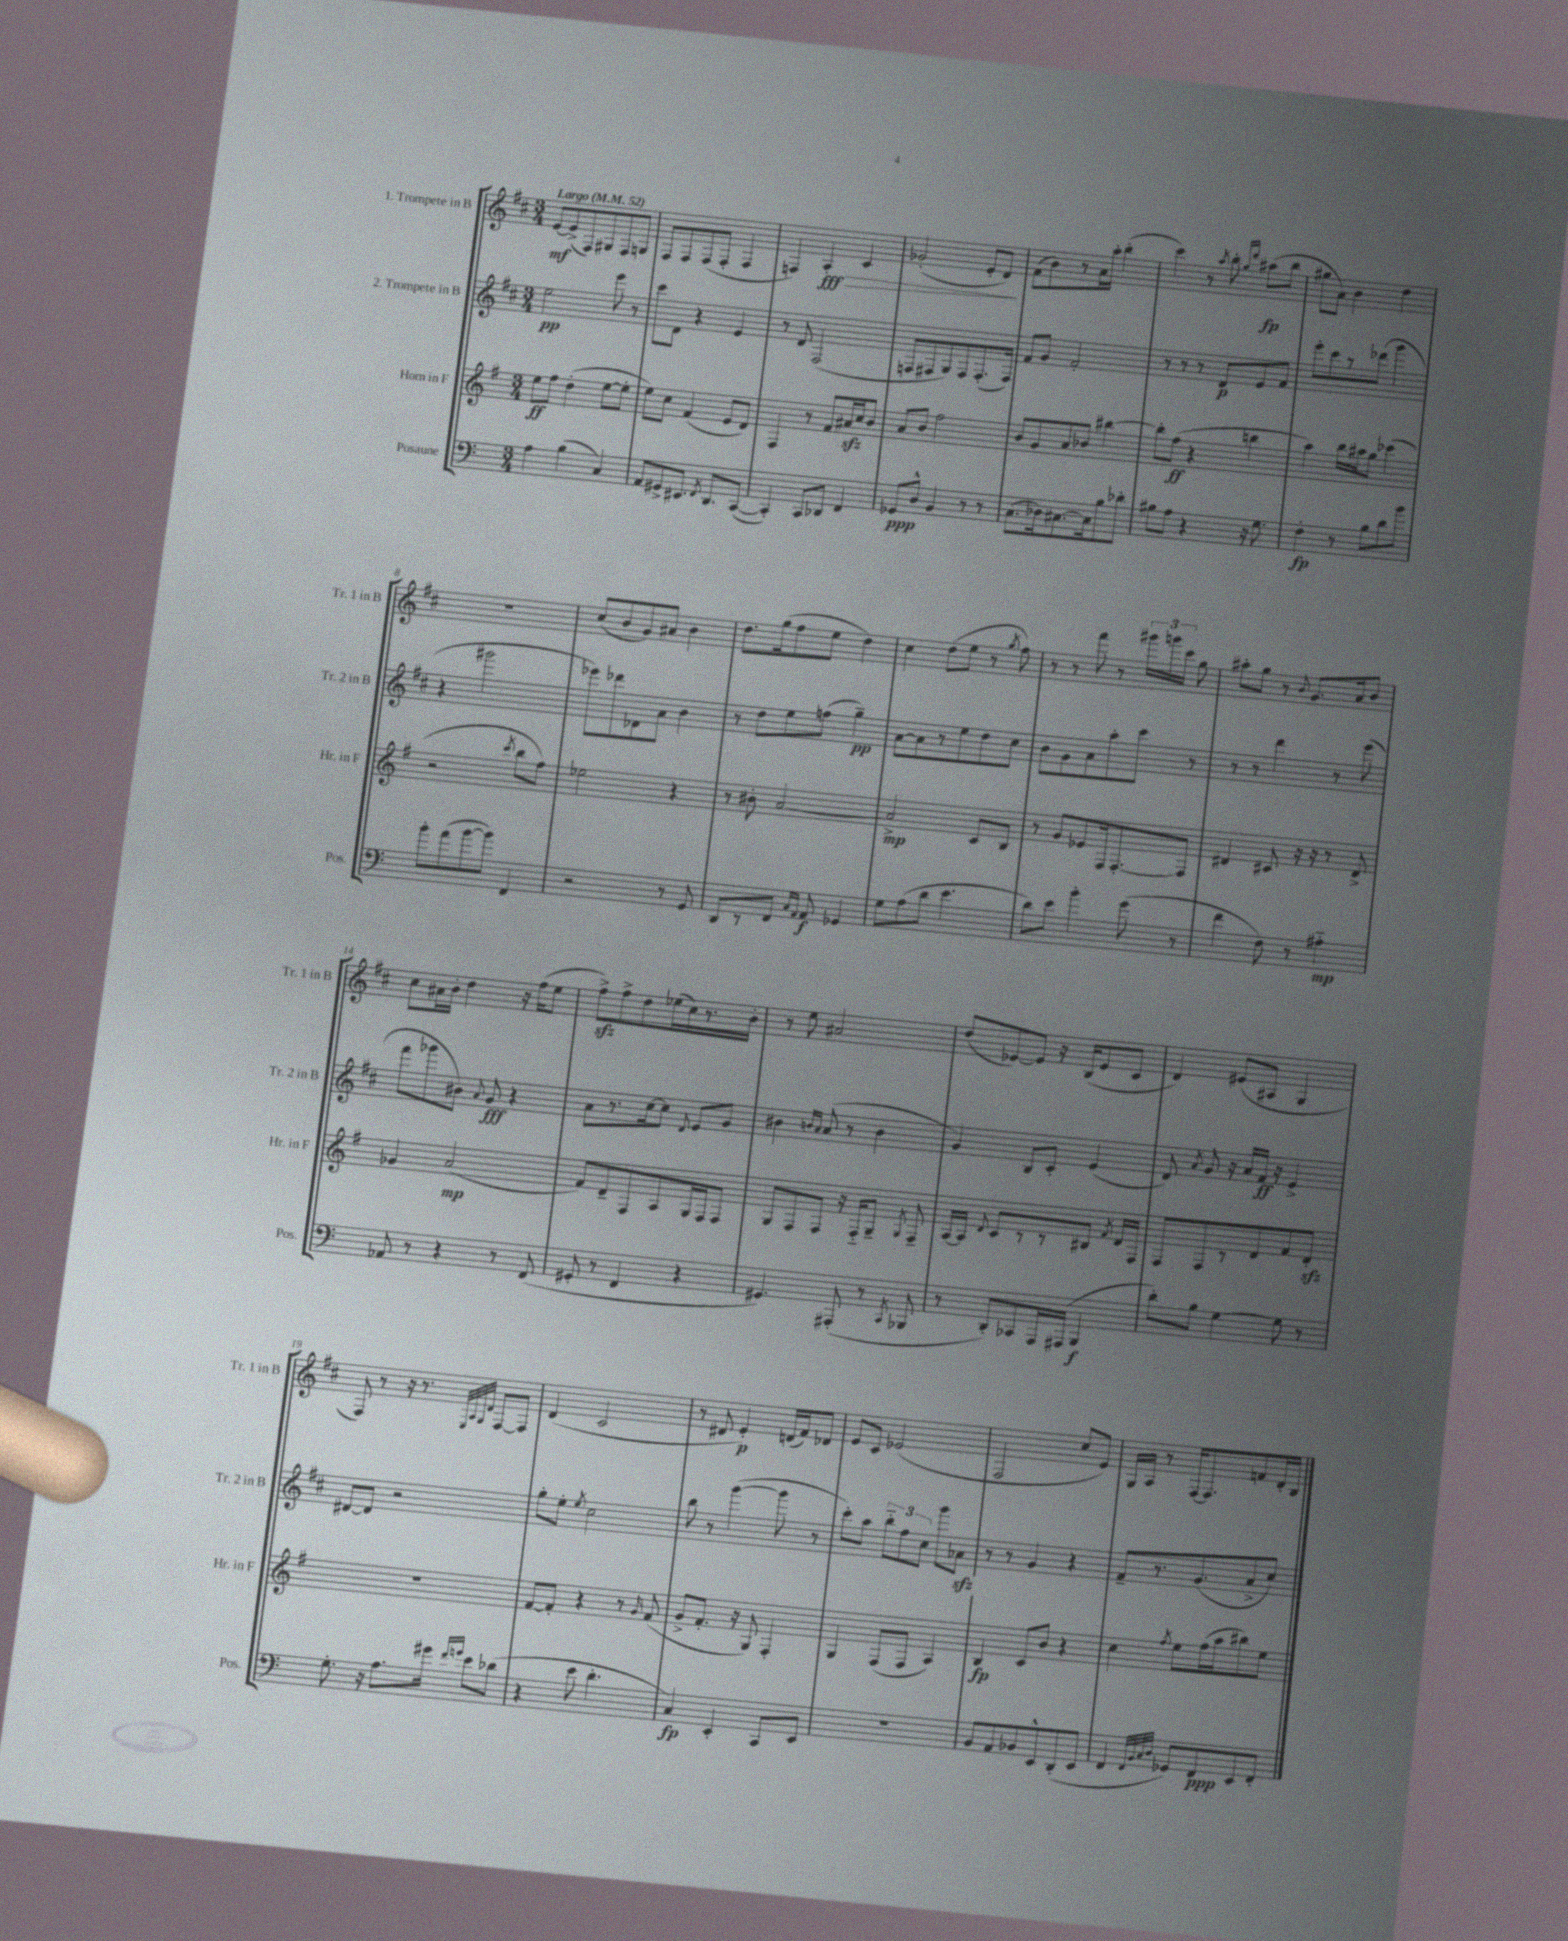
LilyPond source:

<<
\new StaffGroup <<
\new Staff = "s0" \with { instrumentName = "1. Trompete in B" shortInstrumentName = "Tr. 1 in B" } {
    \clef treble \key d \major \numericTimeSignature \time 3/4 \tempo "Largo" 4 = 52
    \autoBeamOff e'8[~\mf e'8->( fis8) gis8 fis8 g8] |
    fis8[ fis8 fis8( fis8]-. fis4 |
    f4) a4-.\fff\> cis'4 |
    ges'2-.( e'8[-. d'8]\!) |
    fis'8[( b'8) r8 a'16 a''16]-. b''4-.( |
    cis'''4) r8 \acciaccatura { a''8 } b''8-. \grace { g''16[ d'''16] } ais''8[\fp( b''8] |
    gis''8[ a'8]) b'4 d''4 |
    R2. |
    cis''8[( b'8 g'8) ais'8] b'4 |
    d''8.[ g''16( fis''8 e''8] d''4) |
    cis''4 d''8[( e''8] r8 \acciaccatura { g''8 } fis''8) |
    r8 r8 fis'''8 r8 \tuplet 3/2 { gis'''16[ g'''16 cis'''16] } g''8 |
    ais''8[-. g''8] r8 \appoggiatura { b'8 } g'8.[ a'16 b'8] |
    cis''8[ ais'16 b'16]-. d''4 r16 fis''16[( e''8] |
    fis''8[->\sfz) fis''8-> d''8 ees''16( cis''16) r8. b'16]-. |
    r8 e''8 ais'2 |
    d''8[( ees'8~) ees'8] r16 b16[( ees'8 cis'8] |
    d'4) eis'8[( ais8] g4 |
    fis8) r8 r16 r8. \grace { e32[ a32 g32 d'32] } fis8[~ fis8] |
    d'4( cis'2 |
    r8 dis'8 e'4-.\p) d'16[( fis'16) des'8] |
    e'8[ cis'8] ees'2( |
    fis2 cis''8[ e'8]) |
    g16[ a16] r8 fis16[~ fis8. f'8 d'16-. b16] \bar "|." |
}
\new Staff = "s1" \with { instrumentName = "2. Trompete in B" shortInstrumentName = "Tr. 2 in B" } {
    \clef treble \key d \major \numericTimeSignature \time 3/4
    \autoBeamOff e''2\pp e'''8 r8 |
    cis'''8[ d'8] r4 e'4 |
    r8 d'8 fis2( |
    f8[ fis8 g8) fis8 fis8.-.( fis16]) |
    fis'8[ g'8] fis'2-. |
    r8 r8 r8 d'8[\p e'8 fis'8] |
    e'''8[-. cis'''8 r8 des'''8]( g'''4 |
    r4 gis'''2 |
    ees'''8[) des'''8 des'8 a'8] b'4 |
    r8 d''8[ e''8 f''8]( g''4--\pp) |
    a'8[~ a'8 r8 e''8 d''8 cis''8] |
    b'8[ g'8 a'8 a''8-. cis'''8] r8 |
    r8 r8 d'''4 r8 e'''8( |
    fis'''8[ ges'''8 bis'8]) \appoggiatura { a'8 } g'8\fff r4 |
    a'8[ r8. cis''16~ cis''8] \appoggiatura { d'8 } e'8[ g'8] |
    bis'4 \grace { b'16[ a'16] } a'8( r8 b'4 |
    g'4) b8[ cis'8]-. e'4( |
    d'8) \acciaccatura { a'8 } g'8 r16 a'16[ fis'16]\ff r16 e'4-> |
    dis'8[~ dis'8] r2 |
    g''8[-. e''8]-. \acciaccatura { e''8 } cis''2 |
    b''8 r8 g'''4~( g'''8 r8 |
    cis'''8[-.) a''8] \tuplet 3/2 { b''8[-_ fis''8 cis''8] } g'''8[ aes'8]\sfz |
    r8 r8 g'4 r4 |
    fis'8[-- r8. g'8.( a'8-> cis''8]) \bar "|." |
}
\new Staff = "s2" \with { instrumentName = "Horn in F" shortInstrumentName = "Hr. in F" } {
    \clef treble \key g \major \numericTimeSignature \time 3/4
    \autoBeamOff e''8[\ff fis''8] d''4-.( e''8[~ e''8]-. |
    e''8[) c''8] fis'4( e'8[ d'8]) |
    fis4 r8 fis'8[ ais'16\sfz c''16 b'8] |
    a'8[ b'8] fis''2 |
    b'8[ g'8 a'8 bes'8] bis''4~ |
    bis''8[-. fis''8]\ff( r4 b''4 |
    a''4) b''16[ ais''16 g''8] ces'''4( |
    r2 \acciaccatura { c'''8 } b''8[ fis''8]) |
    ees''2 r4 |
    r8 bis'8-. a'2~ |
    a'2->\mp c'8[ b8] |
    r8 g'8[ ees'8 fis16 fis8.~-. fis8] |
    dis'4 cis'8 r16 r16 r8 dis'8-> |
    ges'4 a'2\mp( |
    fis'8[) d'8-- fis8 a8 g16 fis16 fis8] |
    g8[ fis8 fis8] r16 fis16[-_ g8]-- \acciaccatura { g8 } fis8-- |
    a16[~ a16] \appoggiatura { d'8 } c'8[ r8 r8 bis8] \acciaccatura { fis'8 } d'16[ fis16] |
    fis8[ fis8 r8 d'8 fis'8 d'8]-.\sfz |
    R2. |
    fis'8[~ fis'8]-. r4 r8 \grace { g'16 } fis'8( |
    g'8[-> fis'8.]-. r16 g8) fis4-. |
    g4 fis8[( fis8] a4) |
    b4\fp c'8[ b'8] r4 |
    c''4 \acciaccatura { fis''8 } e''8[ fis''16( a''16 bis''8) e''8] \bar "|." |
}
\new Staff = "s3" \with { instrumentName = "Posaune" shortInstrumentName = "Pos." } {
    \clef bass \key c \major \numericTimeSignature \time 3/4
    \autoBeamOff a4 b4( c4) |
    a,8[ gis,8-> eis,8.] \acciaccatura { f,8 } d,8.[ c,8]~( |
    c,4-.) c,8[ des,8] f,4 |
    ges,8[\ppp d8]-^ b,4 r8 r8 |
    c8.[( des16) cis8.~ cis16 b8 des'8]-. |
    bis8[ a8] r4 r16 g8. |
    f4-.\fp r8 b8[ d'8 b'8] |
    b'8[-. a'8( b'8~ b'8]) f,4 |
    r2 r8 g,8 |
    d,8[ r8 f,8] \grace { c16[ a,16] } a,8\f ges,4 |
    g8[ a8( d'8] e'4. |
    d'8[) e'8] b'4-. g'8( r8 |
    f'4 f8) r8 ais4-_\mp |
    aes,8 r8 r4 r8 f,8( |
    gis,8-. r8 f,4 r4 |
    gis,4.) ais,,8-.( r8 \acciaccatura { c,8 } bes,,8 |
    r8 d,8[-.) ces,8 a,,16 ais,,16]( b,,4\f |
    d'8[-.) b8] g4~ g8 r8 |
    g8.-. r16 a8.[ gis'16] \grace { f'16[ g'16] } e'8[ des'8]( |
    r4 e'8 d'4.-. |
    c4\fp) e,4-. c,8[ e,8] |
    R2. |
    b,8[ a,8 bes,8 e,8-^ d,8-.( e,8] |
    f,4 \grace { f,32[ b,32 c32 d32] } ges,8[) f,8\ppp e,8 f,8]-. \bar "|." |
}
>>
>>
